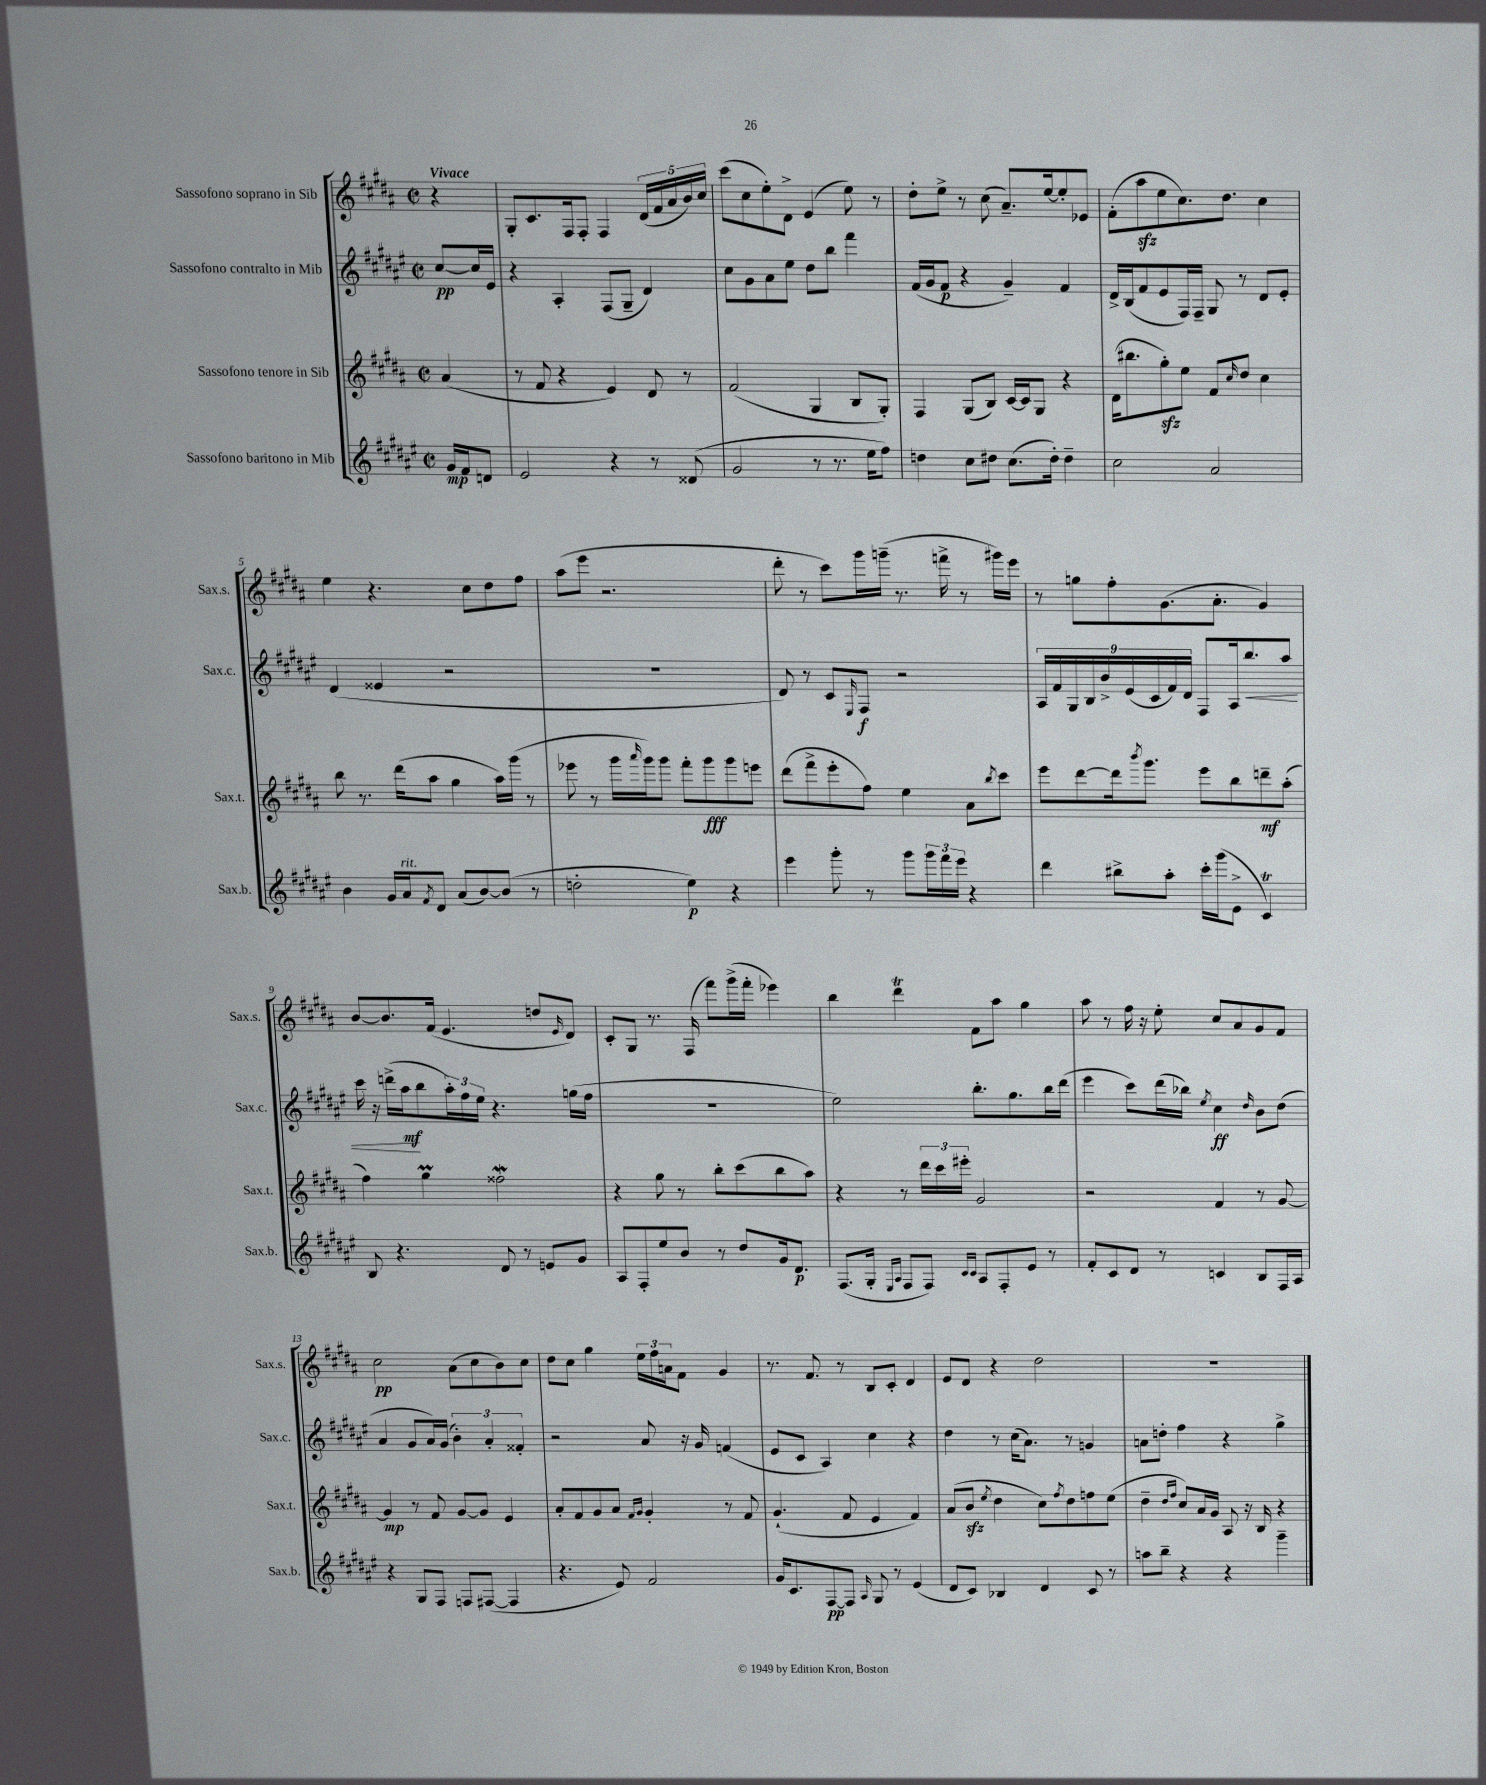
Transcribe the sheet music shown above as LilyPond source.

<<
\new StaffGroup <<
\new Staff = "s0" \with { instrumentName = "Sassofono soprano in Sib" shortInstrumentName = "Sax.s." } {
    \clef treble \key b \major \defaultTimeSignature \time 2/2 \partial 4 \tempo "Vivace"
    r4 |
    gis8-. cis'8. fis16 fis8-. fis4 \tuplet 5/4 { dis'16( fis'16 ais'16 b'16) cis''16 } |
    cis'''8( cis''8 e''8-.) dis'8-> e'4( e''8) r8 |
    dis''8-. e''8-> r8 cis''8( ais'8.--) e''16~ e''8-. ees'8 |
    fis'8-.( ais''8\sfz e''8 cis''8.) dis''8. cis''4 |
    e''4 r4. cis''8 dis''8 fis''8 |
    ais''8( e'''8 r2. |
    dis'''8-. r8 cis'''8) gis'''16 g'''16--( r8. f'''16-> r8 gis'''16) e'''16 |
    r8 g''8 fis''8-. gis'8.( ais'8.-. gis'4) |
    b'8~ b'8. fis'16( e'4. d''8 \grace { e'16 } dis'8) |
    cis'8-. gis8 r8. fis16( fis'''8) gis'''16->( fis'''16-. ees'''4) |
    b''4 dis'''4\trill fis'8 ais''8 gis''4 |
    ais''8 r8 fis''16 r16 e''8-. cis''8 ais'8 gis'8 fis'8 |
    cis''2\pp ais'8( cis''8 b'8) cis''8 |
    dis''8 cis''8 gis''4 \tuplet 3/2 { e''16 fis''16 a'16 } fis'8 gis'4 |
    r8. fis'8. r8 b8 cis'8-. dis'4 |
    e'8 dis'8 r4 dis''2 |
    R1 \bar "|." |
}
\new Staff = "s1" \with { instrumentName = "Sassofono contralto in Mib" shortInstrumentName = "Sax.c." } {
    \clef treble \key fis \major \defaultTimeSignature \time 2/2 \partial 4
    cis''8~\pp cis''16 eis'16 |
    r4 ais4-. fis8( gis8-- dis'4) |
    cis''8 gis'8 ais'8 eis''8 dis''8 b''8 fis'''4 |
    fis'16( gis'16 fis'8\p r4 gis'4--) fis'4 |
    dis'16-> b16( fis'8 eis'8 fis16) fis16-- gis8 r8 dis'8 eis'8-. |
    dis'4( eisis'4 r2 |
    R1 |
    dis'8) r8 cis'8 \grace { eis16 } fis8\f r2 |
    \tuplet 9/8 { ais16 fis'16 gis16 b16 b'16-> eis'16( cis'16 fis'16) dis'16 } fis8 ais16 b''8.\< ais''8 |
    cis'''16 r16 d'''16->( ais''16\mf\! b''8 \tuplet 3/2 { ais''16-.) fis''16 eis''16 } r4. g''16( fis''16 |
    R1 |
    eis''2) b''8.-. gis''8. b''16 dis'''16( |
    eis'''4 cis'''8) dis'''16( bes''16) \acciaccatura { eis''8 } cis''4\ff \grace { dis''16 } b'8 dis''8( |
    ais'4 gis'8 ais'16) gis'16( \tuplet 3/2 { b'4-.) ais'4-. fisis'4-. } |
    r2 ais'8 r16 gis'16 f'4( |
    eis'8 cis'8 ais4) cis''4 r4 |
    dis''4 r8 cis''16( ais'8.) r8 g'4 |
    a'8 d''8-. fis''4 r4 gis''4-> \bar "|." |
}
\new Staff = "s2" \with { instrumentName = "Sassofono tenore in Sib" shortInstrumentName = "Sax.t." } {
    \clef treble \key b \major \defaultTimeSignature \time 2/2 \partial 4
    ais'4( |
    r8 fis'8 r4 e'4) dis'8 r8 |
    fis'2( gis4 b8 gis8-.) |
    fis4 gis8( b8) cis'16~ cis'16 gis8 r4 |
    dis'16( bis''8. gis''8-.\sfz) e''8 fis'8 \grace { cis''16 } dis''8 cis''4 |
    b''8 r8. dis'''16( ais''8 gis''4 ais''16) gis'''16( r8 |
    ees'''8 r8 gis'''16 \grace { ais'''16 } gis'''16) gis'''8 fis'''8-. gis'''8\fff gis'''8 e'''8 |
    dis'''8( fis'''8-> e'''8-. fis''8) e''4 ais'8 \acciaccatura { b''8 } cis'''8 |
    e'''8 dis'''8~ dis'''16 \acciaccatura { b'''8 } gis'''8. e'''8 b''8 d'''8--\mf ais''8-.( |
    fis''4) gis''4\prall fisis''2\mordent |
    r4 gis''8 r8 b''8-. cis'''8( b''8 ais''8) |
    r4 r8 \tuplet 3/2 { dis'''16 cis'''16 eis'''16-. } gis'2 |
    r2 fis'4 r8 gis'8~ |
    gis'4\mp r8 fis'8 gis'8~ gis'8 e'4 |
    ais'8-. fis'8 gis'8 ais'8 \grace { fis'16 gis'16 } gis'4-. r8 fis'8 |
    gis'4.-!( fis'8 e'4 fis'4) |
    ais'8( b'8\sfz \acciaccatura { e''8 } dis''4 cis''8) \acciaccatura { fis''8 } dis''8 f''8 e''8( |
    dis''4-- \grace { dis''16 fis''16 } cis''8) ais'16 gis'16 ais8 r16 b16 r4 \bar "|." |
}
\new Staff = "s3" \with { instrumentName = "Sassofono baritono in Mib" shortInstrumentName = "Sax.b." } {
    \clef treble \key fis \major \defaultTimeSignature \time 2/2 \partial 4
    gis'16\mp fis'16 d'8 |
    eis'2 r4 r8 disis'8( |
    gis'2 r8 r8. eis''16 fis''8) |
    d''4 cis''8 dis''8 cis''8.( dis''16-.) dis''4-- |
    cis''2 ais'2 |
    b'4 gis'16 ais'16^\markup { \italic "rit." } \acciaccatura { fis'8 } dis'8 ais'8( b'8~) b'8( r8 |
    d''2-. eis''4\p) r4 |
    eis'''4 gis'''8-. r8 gis'''8 \tuplet 3/2 { gis'''16 fis'''16 eis'''16 } r4 |
    dis'''4 bis''8-> ais''8-. cis'''16-. gis'''16( eis'8-> cis'4\trill) |
    b8 r4. dis'8 r8 e'8 gis'8 |
    ais8 fis8-. eis''8 b'8 r8 dis''8 gis'16 dis'8.\p |
    fis8.( gis16-. \grace { eis16 ais16 } fis8 fis8) \grace { cis'16 cis'16 } ais8 fis8-. eis'8 r8 |
    fis'8-. cis'8 dis'8 r8 c'4 b8 fis16 ais16 |
    r4 gis8 fis8 f8 fis8~( fis4 |
    r4. eis'8) fis'2 |
    gis'16 cis'8. fis8~\pp fis8 \grace { ais16 } gis8 r8 eis'4( |
    dis'8 cis'8) bes4 dis'4 cis'8 r8 |
    a''8 b''8-- r4 r4 gis'''4-- \bar "|." |
}
>>
>>
